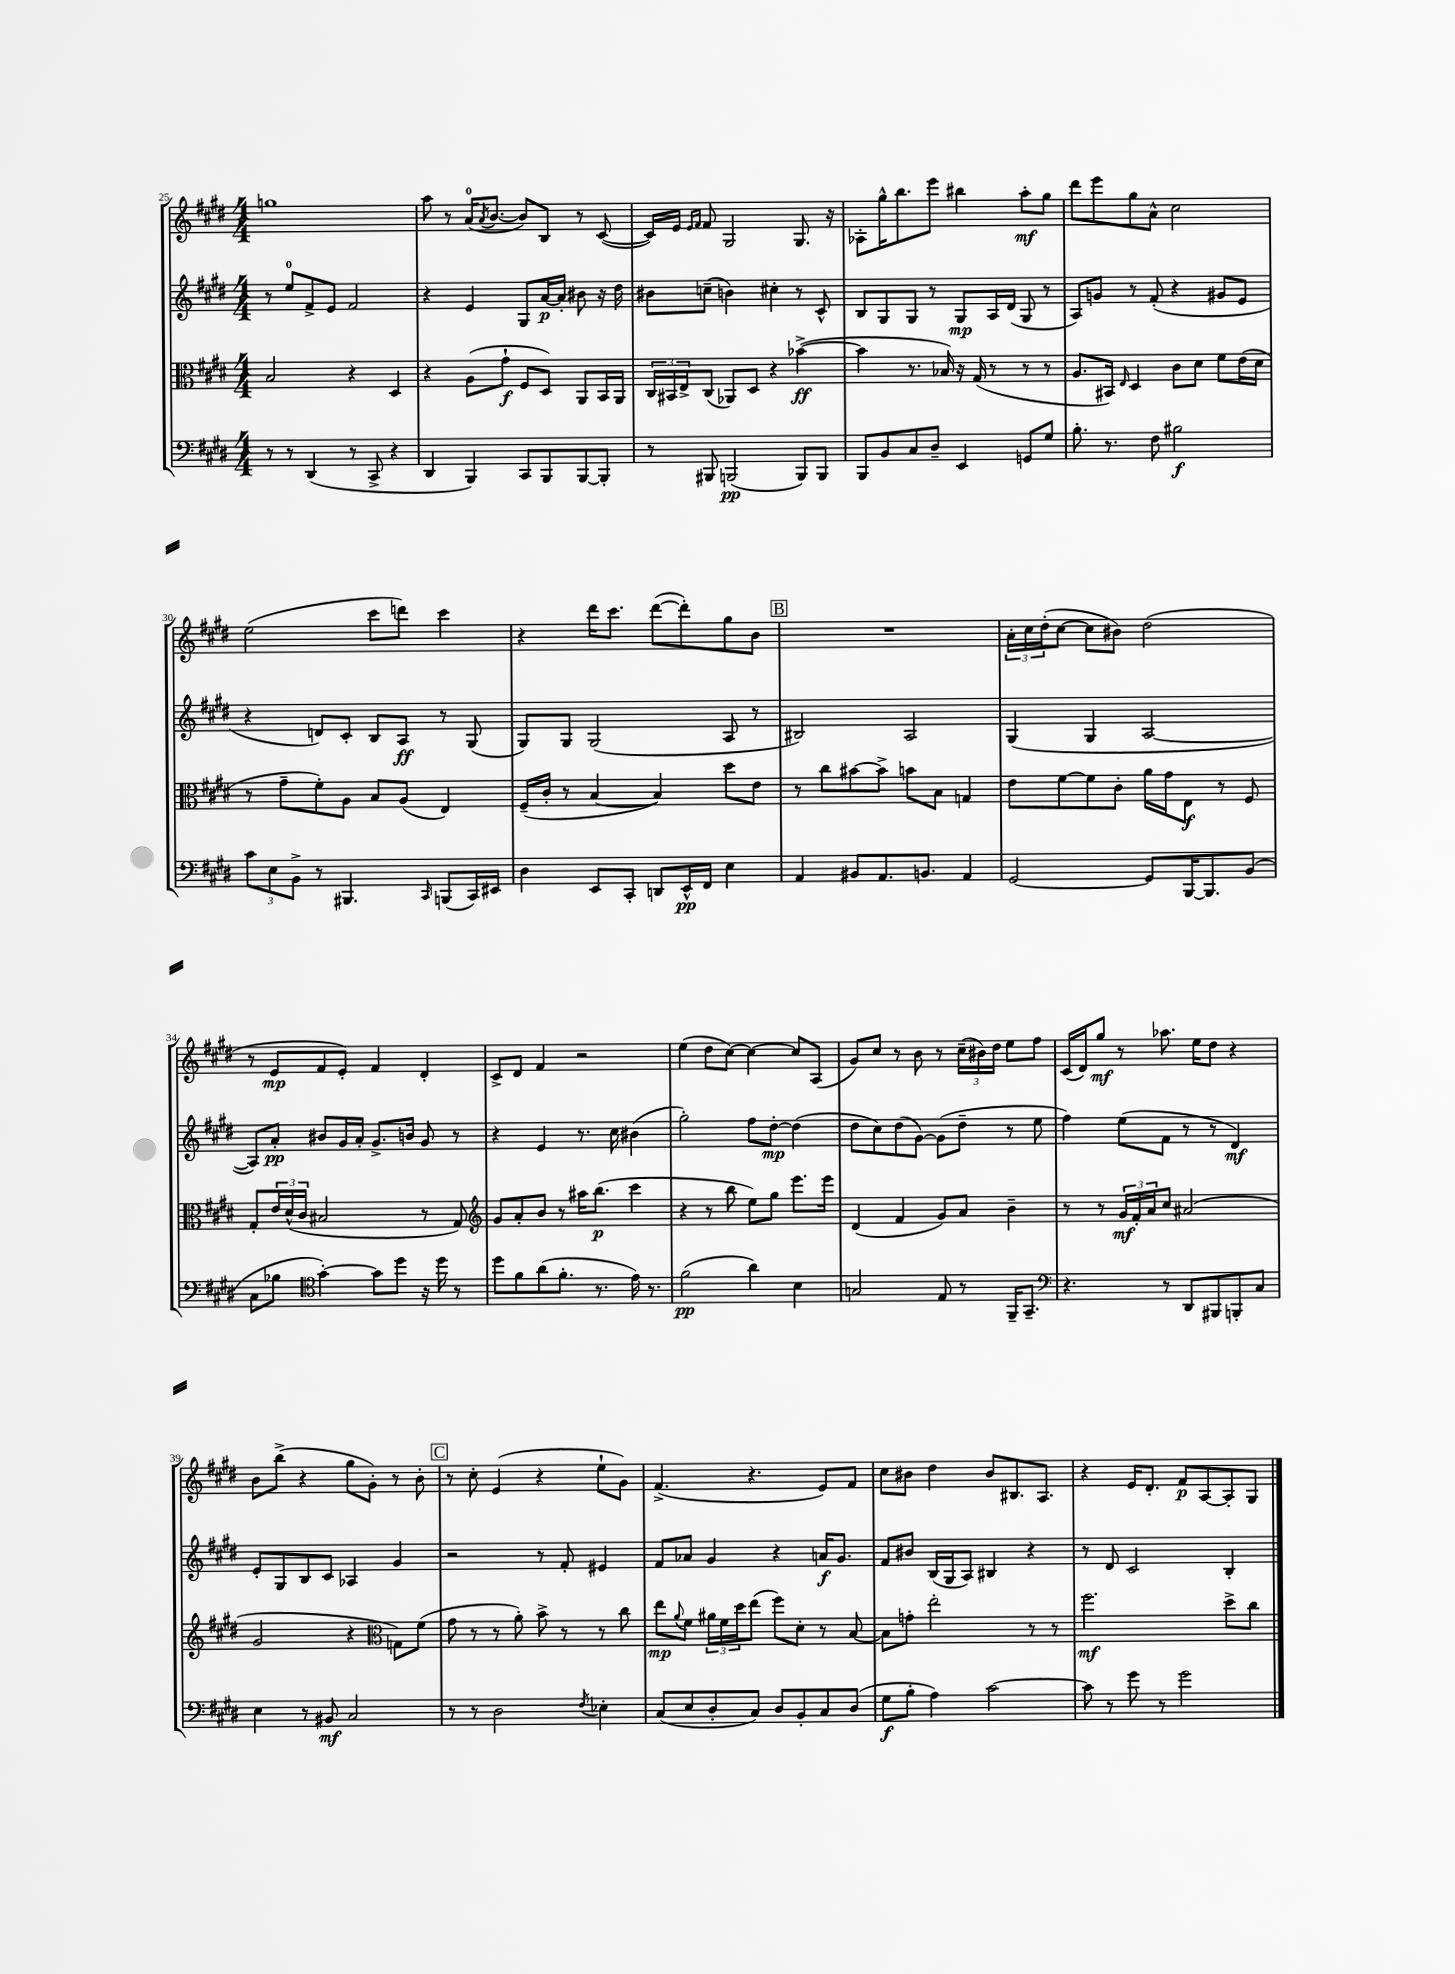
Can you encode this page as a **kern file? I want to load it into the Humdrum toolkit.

**kern	**dynam	**kern	**dynam	**kern	**dynam	**kern	**dynam
*part4	*part4	*part3	*part3	*part2	*part2	*part1	*part1
*staff4	*staff4	*staff3	*staff3	*staff2	*staff2	*staff1	*staff1
*clefF4	*	*clefC3	*	*clefG2	*	*clefG2	*
*k[f#c#g#d#]	*	*k[f#c#g#d#]	*	*k[f#c#g#d#]	*	*k[f#c#g#d#]	*
*M4/4	*	*M4/4	*	*M4/4	*	*M4/4	*
=25	=25	=25	=25	=25	=25	=25	=25
8r	.	2B/	.	8r	.	1ggn	.
8r	.	.	.	8ee/L	.	.	.
(4DD#/	.	.	.	8f#^/	.	.	.
.	.	.	.	8e/J	.	.	.
8r	.	4r	.	2f#/	.	.	.
8CC#^/	.	.	.	.	.	.	.
4r	.	4D#/	.	.	.	.	.
=26	=26	=26	=26	=26	=26	=26	=26
4DD#/	.	4r	.	4r	.	8aa\	.
.	.	.	.	.	.	8r	.
4BBB/)	.	(8A\L	.	4e/	.	(16a/KL	.
.	.	.	.	.	.	8qa/	.
.	.	.	.	.	.	[8.b/J	.
.	.	8g#`\J	f	.	.	.	.
8CC#/L	.	8F#/L	.	8G#/L	.	8b/L])	.
8BBB/	.	8D#/J)	.	[16a/L	p	8B/J	.
.	.	.	.	16a'/JJ]	.	.	.
[8BBB/	.	8AA/L	.	8b#X\	.	8r	.
8BBB'/J]	.	16BB/L	.	16r	.	([8c#/	.
.	.	16AA/JJ	.	16dd#\	.	.	.
=27	=27	=27	=27	=27	=27	=27	=27
8r	.	24C#/LL	.	8b#X\L	.	16c#/LL])	.
.	.	24BB#X/	.	.	.	.	.
.	.	.	.	.	.	16e/JJ	.
.	.	24E^/J	.	.	.	.	.
.	.	.	.	.	.	16qqe/LL	.
.	.	.	.	.	.	16qqf#/JJ	.
8BBB#X/	.	(8C#/J	.	(8ccn~\J	.	8f#/	.
(2BBBn/	pp	8AA-X/L)	.	4bn\)	.	2G#/	.
.	.	8D#/J	.	.	.	.	.
.	.	4r	.	4cc#X'\	.	.	.
8BBB/L)	.	([4b-X^\	ff	8r	.	8.G#/	.
8BBB/J	.	.	.	8c#^^/	.	.	.
.	.	.	.	.	.	16r	.
=28	=28	=28	=28	=28	=28	=28	=28
8BBB/L	.	4b-\]	.	8B/L	.	8A-X'\L	.
8BB/	.	.	.	8G#/	.	16gg#^^\K	.
.	.	.	.	.	.	8.bb\	.
8C#/	.	8.r	.	8G#/J	.	.	.
8D#~/J	.	.	.	8r	.	8eee\J	.
.	.	16B-X/)	.	.	.	.	.
4EE/	.	16r	.	8G#/L	mp	4bb#X\	.
.	.	(16G#/	.	.	.	.	.
.	.	8r	.	16A/L	.	.	.
.	.	.	.	(16d#/JJ	.	.	.
8GGn/L	.	8r	.	8G#/	.	8aa'\L	mf
8G#/J	.	8r	.	8r	.	8gg#\J	.
=29	=29	=29	=29	=29	=29	=29	=29
8.B'\	.	8.A/L	.	8A/L)	.	8ddd#\L	.
.	.	.	.	8gn/J	.	8eee\	.
8.r	.	16BB#X/Jk)	.	.	.	.	.
.	.	16qqE/	.	.	.	.	.
.	.	4D#/	.	8r	.	8gg#\	.
8F#\	.	.	.	(8f#'/	.	8a^^\J	.
2B#X\	f	8c#\L	.	4r	.	2cc#\	.
.	.	8d#\J	.	.	.	.	.
.	.	8f#\L	.	8g#X/L	.	.	.
.	.	(16e\L	.	8e/J	.	.	.
.	.	16d#\JJ	.	.	.	.	.
!!LO:LB:g=z
=30	=30	=30	=30	=30	=30	=30	=30
12c#\L	.	8r	.	4r	.	(2ee\	.
12E\	.	.	.	.	.	.	.
.	.	8g#~\L	.	.	.	.	.
12BB^\J	.	.	.	.	.	.	.
8r	.	8f#'\)	.	8dn/L)	.	.	.
4.BBB#X/	.	8A\J	.	8c#'/J	.	.	.
.	.	8B/L	.	8B/L	.	8ccc#\L	.
.	.	(8A/J	.	8A/J	ff	8dddn\J)	.
16qqCC#/	.	.	.	.	.	.	.
(8BBBn/L	.	4E/)	.	8r	.	4ccc#\	.
16CC#/L)	.	.	.	(8G#/	.	.	.
16EE#X/JJ	.	.	.	.	.	.	.
=31	=31	=31	=31	=31	=31	=31	=31
4D#\	.	(16F#~/LL	.	8G#/L)	.	4r	.
.	.	16c#'/JJ	.	.	.	.	.
.	.	8r	.	8G#/J	.	.	.
8EE/L	.	[4B/	.	(2G#/	.	16ddd#\KL	.
.	.	.	.	.	.	8.ccc#\J	.
8CC#'/J	.	.	.	.	.	.	.
8DDn/L	.	4B/])	.	.	.	([8ddd#\L	.
16EE^^/L	pp	.	.	.	.	8ddd#'\])	.
16FF#/JJ	.	.	.	.	.	.	.
4E\	.	8dd#\L	.	8A/	.	8gg#\	.
.	.	8e\J	.	8r	.	8b\J	.
!!LO:REH:place=s1:t=B
=32	=32	=32	=32	=32	=32	=32	=32
4AA/	.	8r	.	2B#X/)	.	1r	.
.	.	8cc#\L	.	.	.	.	.
8BB#X/L	.	[8b#X\	.	.	.	.	.
8.AA/	.	8b#^\J]	.	.	.	.	.
.	.	8bn\L	.	2A/	.	.	.
8.BBn/J	.	.	.	.	.	.	.
.	.	8B\J	.	.	.	.	.
4AA/	.	4Gn/	.	.	.	.	.
=33	=33	=33	=33	=33	=33	=33	=33
[2GG#/	.	8e\L	.	(4G#/	.	24a'\LL	.
.	.	.	.	.	.	24cc#\	.
.	.	.	.	.	.	(24dd#'\J	.
.	.	[8f#\	.	.	.	[8cc#\J	.
.	.	8f#\]	.	4G#/	.	8cc#\L]	.
.	.	8c#'\J	.	.	.	8b#X\J)	.
8GG#/L]	.	16a\LL	.	[2A/	.	(2dd#\	.
.	.	16g#\J	.	.	.	.	.
[16BBB/K	.	8E\J	f	.	.	.	.
8.BBB/]	.	.	.	.	.	.	.
.	.	8r	.	.	.	.	.
(8BB/J	.	8F#/	.	.	.	.	.
!!LO:LB:g=z
=34	=34	=34	=34	=34	=34	=34	=34
8C#\L	.	8G#'/L	.	8A/L])	.	8r	.
8B-X\J	.	24e/L	.	8a'/J	pp	8e/L	mp
.	.	(24d#^^/	.	.	.	.	.
.	.	24c#/JJ	.	.	.	.	.
*clefC4	*	*	*	*	*	*	*
[4g#'\)	.	2B#X/	.	8b#X/L	.	8f#/	.
.	.	.	.	16g#/L	.	8e'/J)	.
.	.	.	.	16a'/JJ	.	.	.
8g#\L]	.	.	.	8.g#^/L	.	4f#/	.
8dd#\J	.	.	.	.	.	.	.
.	.	.	.	16bn/Jk	.	.	.
16r	.	8r	.	8g#/	.	4d#'/	.
16dd#\	.	.	.	.	.	.	.
8r	.	8G#/)	.	8r	.	.	.
=35	=35	=35	=35	=35	=35	=35	=35
*	*	*clefG2	*	*	*	*	*
8dd#\L	.	8g#/L	.	4r	.	8c#^/L	.
8f#\	.	8a'/	.	.	.	8d#/J	.
(8a\	.	8b/J	.	4e/	.	4f#/	.
8.f#'\J	.	8r	.	.	.	.	.
.	.	16aa#X\KL	.	8.r	.	2r	.
8.r	.	(8.bb\J	p	.	.	.	.
.	.	.	.	16cc#\	.	.	.
16e\)	.	4ccc#\	.	(4b#X\	.	.	.
8.r	.	.	.	.	.	.	.
=36	=36	=36	=36	=36	=36	=36	=36
(2f#\	pp	4r	.	2gg#'\)	.	(4ee\	.
.	.	8r	.	.	.	8dd#\L	.
.	.	8bb\	.	.	.	[8cc#\J)	.
4a\)	.	8ee\L)	.	8ff#\L	.	4cc#\_	.
.	.	8gg#\J	.	[8dd#'\J	mp	.	.
4B\	.	8.eee\L	.	(4dd#\]	.	8cc#/L]	.
.	.	.	.	.	.	(8A/J	.
.	.	16eee\Jk	.	.	.	.	.
=37	=37	=37	=37	=37	=37	=37	=37
2Gn/	.	(4d#/	.	8dd#\L	.	8g#/L)	.
.	.	.	.	8cc#\)	.	8cc#/J	.
.	.	4f#/	.	(8dd#\	.	8r	.
.	.	.	.	[8g#\J)	.	8b\	.
8E/	.	8g#/L)	.	(8g#\L]	.	8r	.
8r	.	8a/J	.	8dd#~\J	.	(24cc#~\LL	.
.	.	.	.	.	.	24b#X\)	.
.	.	.	.	.	.	24dd#\JJ	.
16FF#~/KL	.	4b~\	.	8r	.	8ee\L	.
8.GG#~/J	.	.	.	.	.	.	.
.	.	.	.	8ee\	.	8ff#\J	.
=38	=38	=38	=38	=38	=38	=38	=38
*clefF4	*	*	*	*	*	*	*
4.r	.	8r	.	4ff#\)	.	(16c#/LL	.
.	.	.	.	.	.	16d#/J)	.
.	.	8r	.	.	.	8gg#/J	mf
.	.	24g#/LL	mf	(8ee\L	.	8r	.
.	.	24f#'/	.	.	.	.	.
.	.	24a/J	.	.	.	.	.
8r	.	8cc#/J	.	8f#\J	.	8.aa-X\	.
8DD#/L	.	(2a#X/	.	8r	.	.	.
.	.	.	.	.	.	16ee\KL	.
8BBB#X/	.	.	.	8r	.	8dd#\J	.
8BBBn'/	.	.	.	4d#/)	mf	4r	.
8C#/J	.	.	.	.	.	.	.
!!LO:LB:g=z
=39	=39	=39	=39	=39	=39	=39	=39
4E\	.	2g#/	.	8e'/L	.	8b\L	.
.	.	.	.	8G#/	.	(8bb^\J	.
8r	.	.	.	8B/	.	4r	.
8BB#X/	mf	.	.	8c#/J	.	.	.
2C#/	.	4r	.	4A-X/	.	8gg#\L	.
.	.	.	.	.	.	8g#'\J)	.
*	*	*clefC3	*	*	*	*	*
.	.	8Gn\L)	.	4g#/	.	8r	.
.	.	(8f#\J	.	.	.	8b'\	.
!!LO:REH:place=s1:t=C
=40	=40	=40	=40	=40	=40	=40	=40
8r	.	8g#\	.	2r	.	8r	.
8r	.	8r	.	.	.	8cc#'\	.
2D#\	.	8r	.	.	.	(4e/	.
.	.	8a'\)	.	.	.	.	.
.	.	8b^\	.	8r	.	4r	.
.	.	8r	.	8f#'/	.	.	.
8qF#/	.	.	.	.	.	.	.
4E-X'\	.	8r	.	4e#X/	.	8ee`\L	.
.	.	8cc#\	.	.	.	8g#\J)	.
=41	=41	=41	=41	=41	=41	=41	=41
(8C#/L	.	8ee\L	mp	8f#/L	.	(4.f#^/	.
.	.	8qqa/	.	.	.	.	.
8E/	.	8f#\J	.	8a-X/J	.	.	.
8D#'/	.	24a#X\LL	.	4g#/	.	.	.
.	.	24f#\	.	.	.	.	.
.	.	24dd#\J	.	.	.	.	.
8C#/J)	.	(8ee\J	.	.	.	4.r	.
8D#/L	.	8ff#\L)	.	4r	.	.	.
8BB'/	.	8d#'\J	.	.	.	.	.
8C#/	.	8r	.	16an/KL	f	8e/L)	.
.	.	.	.	8.g#/J	.	.	.
(8D#/J	.	[8B/	.	.	.	8f#/J	.
=42	=42	=42	=42	=42	=42	=42	=42
8G#\L	f	8B\L]	.	8f#/L	.	8cc#\L	.
8B'\J	.	8gn'\J	.	8b#X/J	.	8b#X\J	.
4A\)	.	2ee'\	.	(16B/LL	.	4dd#\	.
.	.	.	.	16G#/J	.	.	.
.	.	.	.	8A/J)	.	.	.
[2c#\	.	.	.	4B#X/	.	8b#/L	.
.	.	.	.	.	.	8.B#X/	.
.	.	8r	.	4r	.	.	.
.	.	.	.	.	.	8.A/J	.
.	.	8r	.	.	.	.	.
=43	=43	=43	=43	=43	=43	=43	=43
8c#\]	.	2.ff#\	mf	8r	.	4r	.
8r	.	.	.	8d#/	.	.	.
8g#\	.	.	.	2c#/	.	16e/KL	.
.	.	.	.	.	.	8.d#'/J	.
8r	.	.	.	.	.	.	.
2g#\	.	.	.	.	.	8f#/L	p
.	.	.	.	.	.	[8A/	.
.	.	8dd#^\L	.	4B'/	.	8A'/]	.
.	.	8cc#\J	.	.	.	8G#/J	.
==	==	==	==	==	==	==	==
*-	*-	*-	*-	*-	*-	*-	*-
